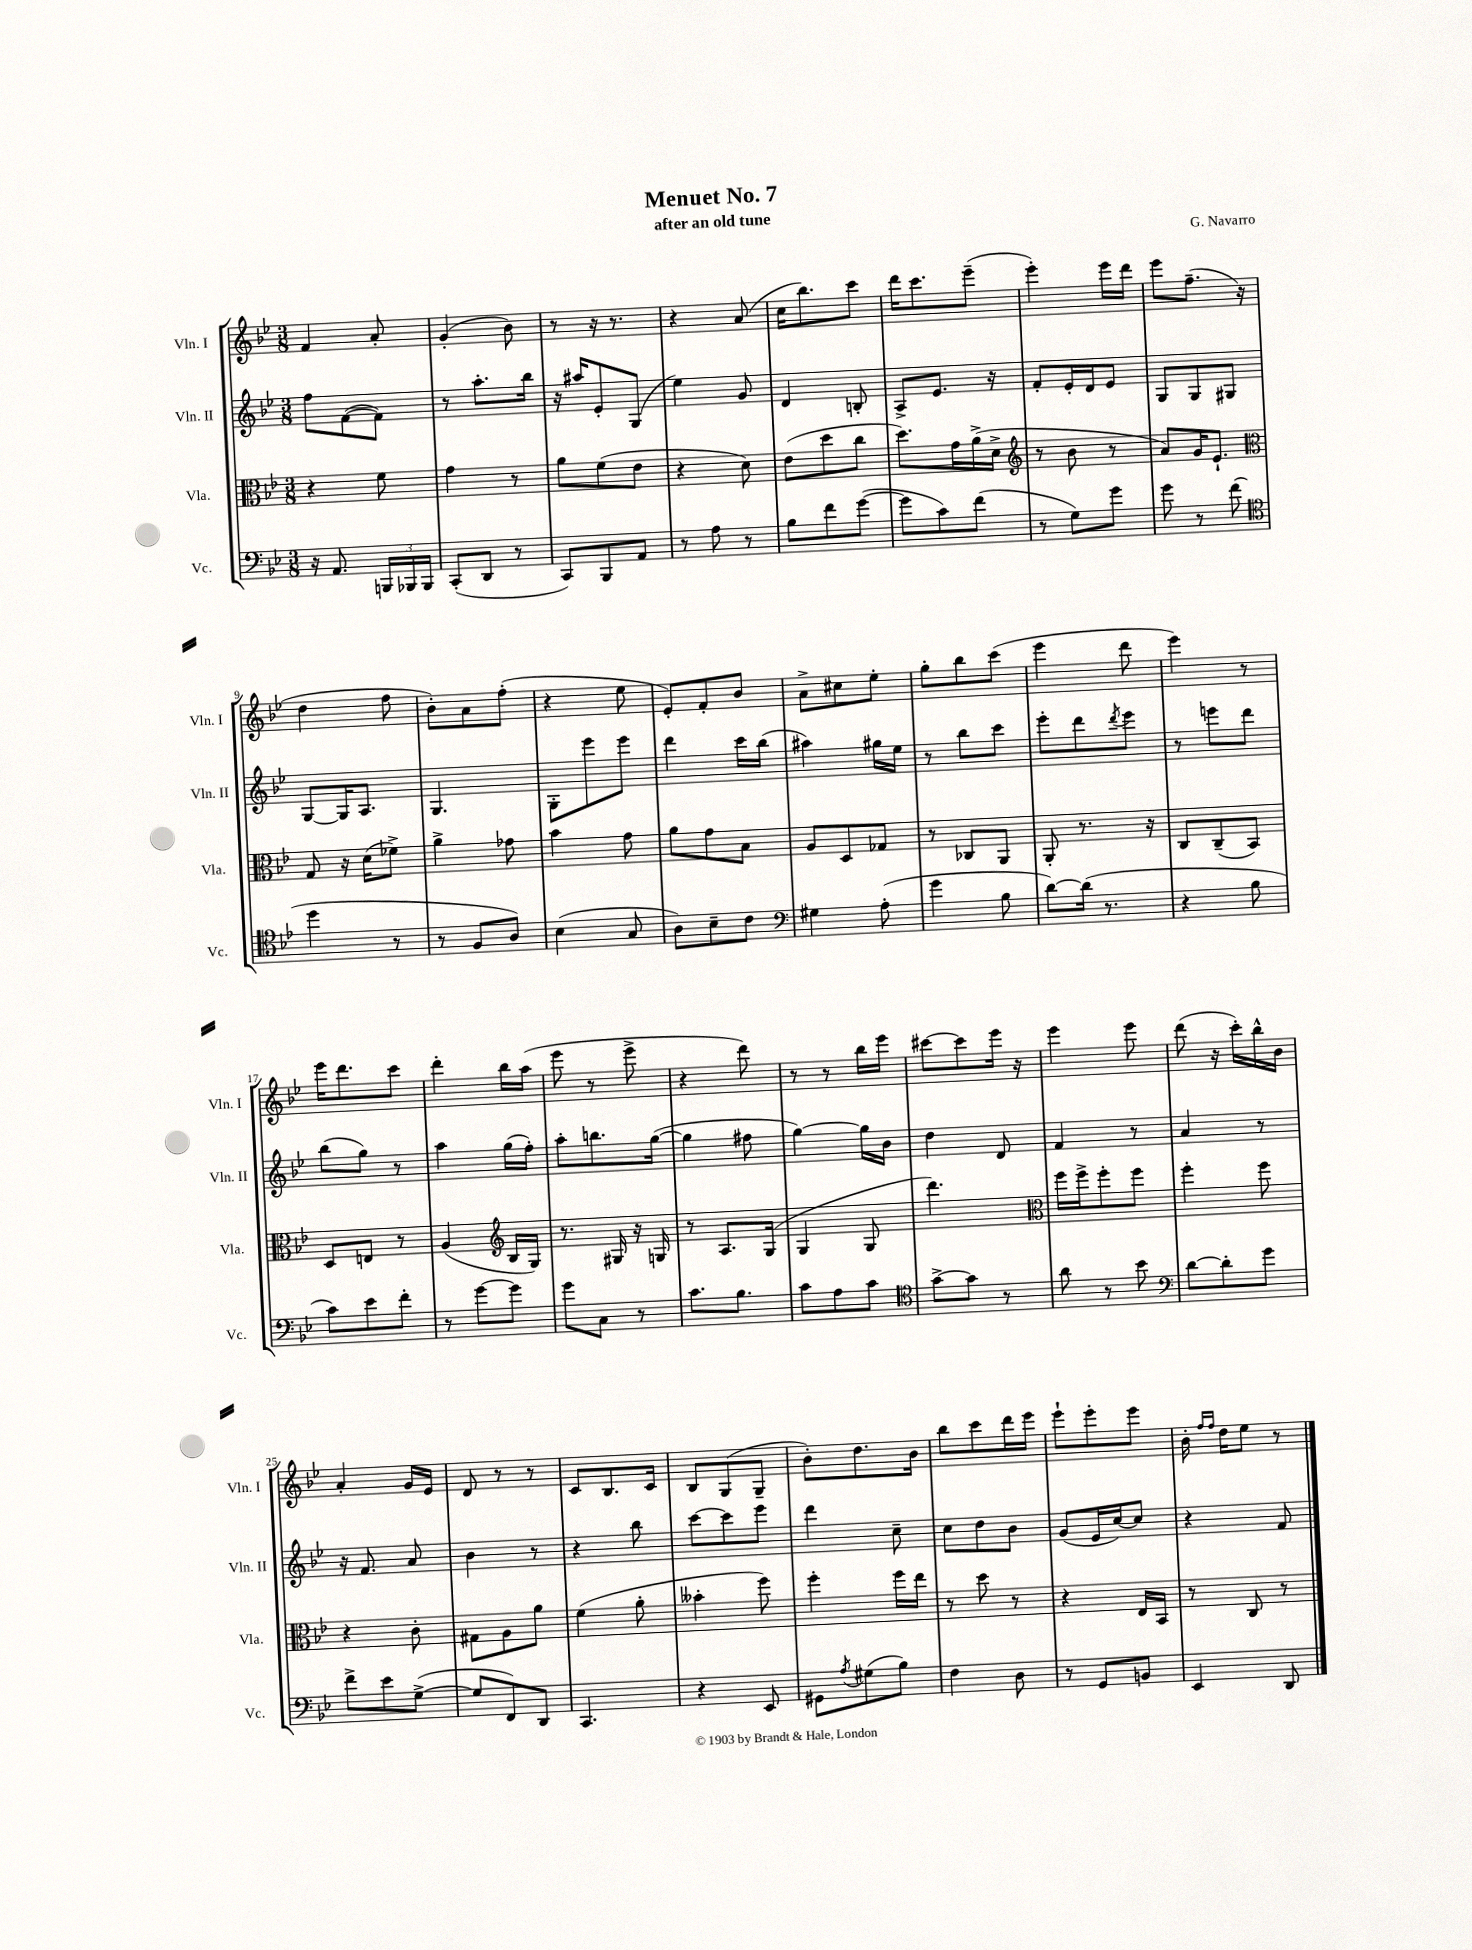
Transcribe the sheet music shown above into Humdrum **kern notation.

**kern	**kern	**kern	**kern
*staff4	*staff3	*staff2	*staff1
*clefF4	*clefC3	*clefG2	*clefG2
*k[b-e-]	*k[b-e-]	*k[b-e-]	*k[b-e-]
*M3/8	*M3/8	*M3/8	*M3/8
16r	4r	8ff	4f
8.AA	.	.	.
.	.	([8f	.
24BBB	8f	8f])	8a'
24BBB-	.	.	.
24BBB-	.	.	.
=	=	=	=
(8CC'	4g	8r	(4g'
8DD	.	8.aa'	.
8r	8r	.	8b-)
.	.	16bb-	.
=	=	=	=
8CC)	8a	16r	8r
.	.	16aa#	.
8BBB-	(8f	8e-'	16r
.	.	.	8.r
8AA	8e-	(8G	.
=	=	=	=
8r	4r	4ee-)	4r
8A	.	.	.
8r	8d)	8g	(8a
=	=	=	=
8B-	(8e-	4d	16cc
.	.	.	8.bb-)
8f	8dd	.	.
([8g	8cc	8B'	8ccc
=	=	=	=
8g]	8.dd)	8A^	16ddd
.	.	.	8.ccc
8c)	.	8.e-	.
.	16g	.	.
(8f	(16a^	.	(8eee-~
.	16d^	16r	.
=	=	=	=
*	*clefG2	*	*
8r	8r	8f'	4eee-')
8G)	8b-	16e-'	.
.	.	16d	.
8g	8r	8e-	16eee-
.	.	.	16ddd
=	=	=	=
8g	8a)	8G	8eee-
8r	16g	8G	(8.ff~
.	8.e-`	.	.
(8f	.	8G#	.
.	.	.	16r
=	=	=	=
*clefC4	*clefC3	*	*
4dd	8G	[8G	4dd
.	16r	16G]	.
.	(16d	8.A	.
8r	8f-^)	.	8ff
=	=	=	=
8r	4a^	4.G	8b-')
8F	.	.	8a
8A)	8g-	.	(8ff'
=	=	=	=
(4B-	4b-	8G'	4r
.	.	8eee-	.
8G	8g	8eee-	8ee-
=	=	=	=
8A)	8a	4ddd	8e-')
8B-~	8g	.	8f'
8c	8B-	16ccc	8b-
.	.	(16bb-	.
=	=	=	=
*clefF4	*	*	*
4G#	8A	4aa#)	8a^
.	8D	.	8cc#
(8A'	8G-	16gg#	8ee-'
.	.	16ee-	.
=	=	=	=
4g	8r	8r	8gg'
.	8C-	8bb-	8bb-
8B-	8AA	8ccc	(8ccc
=	=	=	=
[8d)	8AA'	8eee-'	4eee-
(16d]	8.r	8ddd	.
8.r	.	.	.
.	.	8qddd	.
.	.	8eee-	8ddd
.	16r	.	.
=	=	=	=
4r	8C	8r	4eee-)
.	(8C~	8eee	.
8B-	8BB-)	8ddd	8r
=	=	=	=
8c)	8D	(8bb-	16eee-
.	.	.	8.ddd
8e-	8E	8gg)	.
8f'	8r	8r	8ccc
=	=	=	=
8r	(4A	4aa	4ddd'
[8g	.	.	.
*	*clefG2	*	*
8g]	16B-	(16gg	16bb-
.	16G)	16ff')	(16aa
=	=	=	=
8g	8.r	8aa'	8eee-
8C	.	8.bb	8r
.	16G#	.	.
8r	16r	.	8eee-^
.	16G	([16gg	.
=	=	=	=
8.c	8r	4gg]	4r
.	8.A	.	.
8.B-	.	.	.
.	.	8ff#	8ddd)
.	(16G	.	.
=	=	=	=
8c	4G	[4gg)	8r
8A	.	.	8r
8c	8G	16gg]	16bb-
.	.	16b-	16eee-
=	=	=	=
*clefC4	*	*	*
[8g^	4.ddd)	4dd	[8ccc#
8g]	.	.	8ccc#]
8r	.	8d	16eee-
.	.	.	16r
=	=	=	=
*	*clefC3	*	*
8a	16ff	4f	4eee-
.	16ff^	.	.
8r	8ff'	.	.
8b-	8ff	8r	8eee-
=	=	=	=
*clefF4	*	*	*
[8d	4ff'	4a	(8ddd
8d']	.	.	16r
.	.	.	16ccc')
8g	8ff	8r	16bb-^^
.	.	.	16b-
=	=	=	=
8f^	4r	16r	4a'
.	.	8.f	.
8e-	.	.	.
([8G^	8c'	8a	16g
.	.	.	16e-
=	=	=	=
8G]	8G#	4b-	8d
8FF)	8A	.	8r
8DD	8a	8r	8r
=	=	=	=
4.CC	(4f	4r	8c
.	.	.	8.B-
.	8a'	8bb-	.
.	.	.	16c
=	=	=	=
4r	4b--'	[8ccc	8B-
.	.	8ccc]	(8G
8EE-	8ff)	8eee-	8G~
=	=	=	=
8GG#	4ff'	4ddd	8b-')
8qA	.	.	.
(8G#	.	.	8.dd
8B-)	16ff	8cc~	.
.	16ee-	.	16b-
=	=	=	=
4F	8r	8cc	8bb-
.	8dd	8dd	8ccc
8D	8r	8b-	16ddd
.	.	.	16eee-
=	=	=	=
8r	4r	(8g	8eee-`
8GG	.	16e-	8eee-'
.	.	[16cc)	.
8BB	16E-	8cc]	8eee-
.	16BB-	.	.
=	=	=	=
4EE-	8r	4r	16b-'
.	.	.	16qqff
.	.	.	16qqff
.	.	.	16dd
.	8C	.	8ee-
8DD	8r	8f	8r
==	==	==	==
*-	*-	*-	*-
